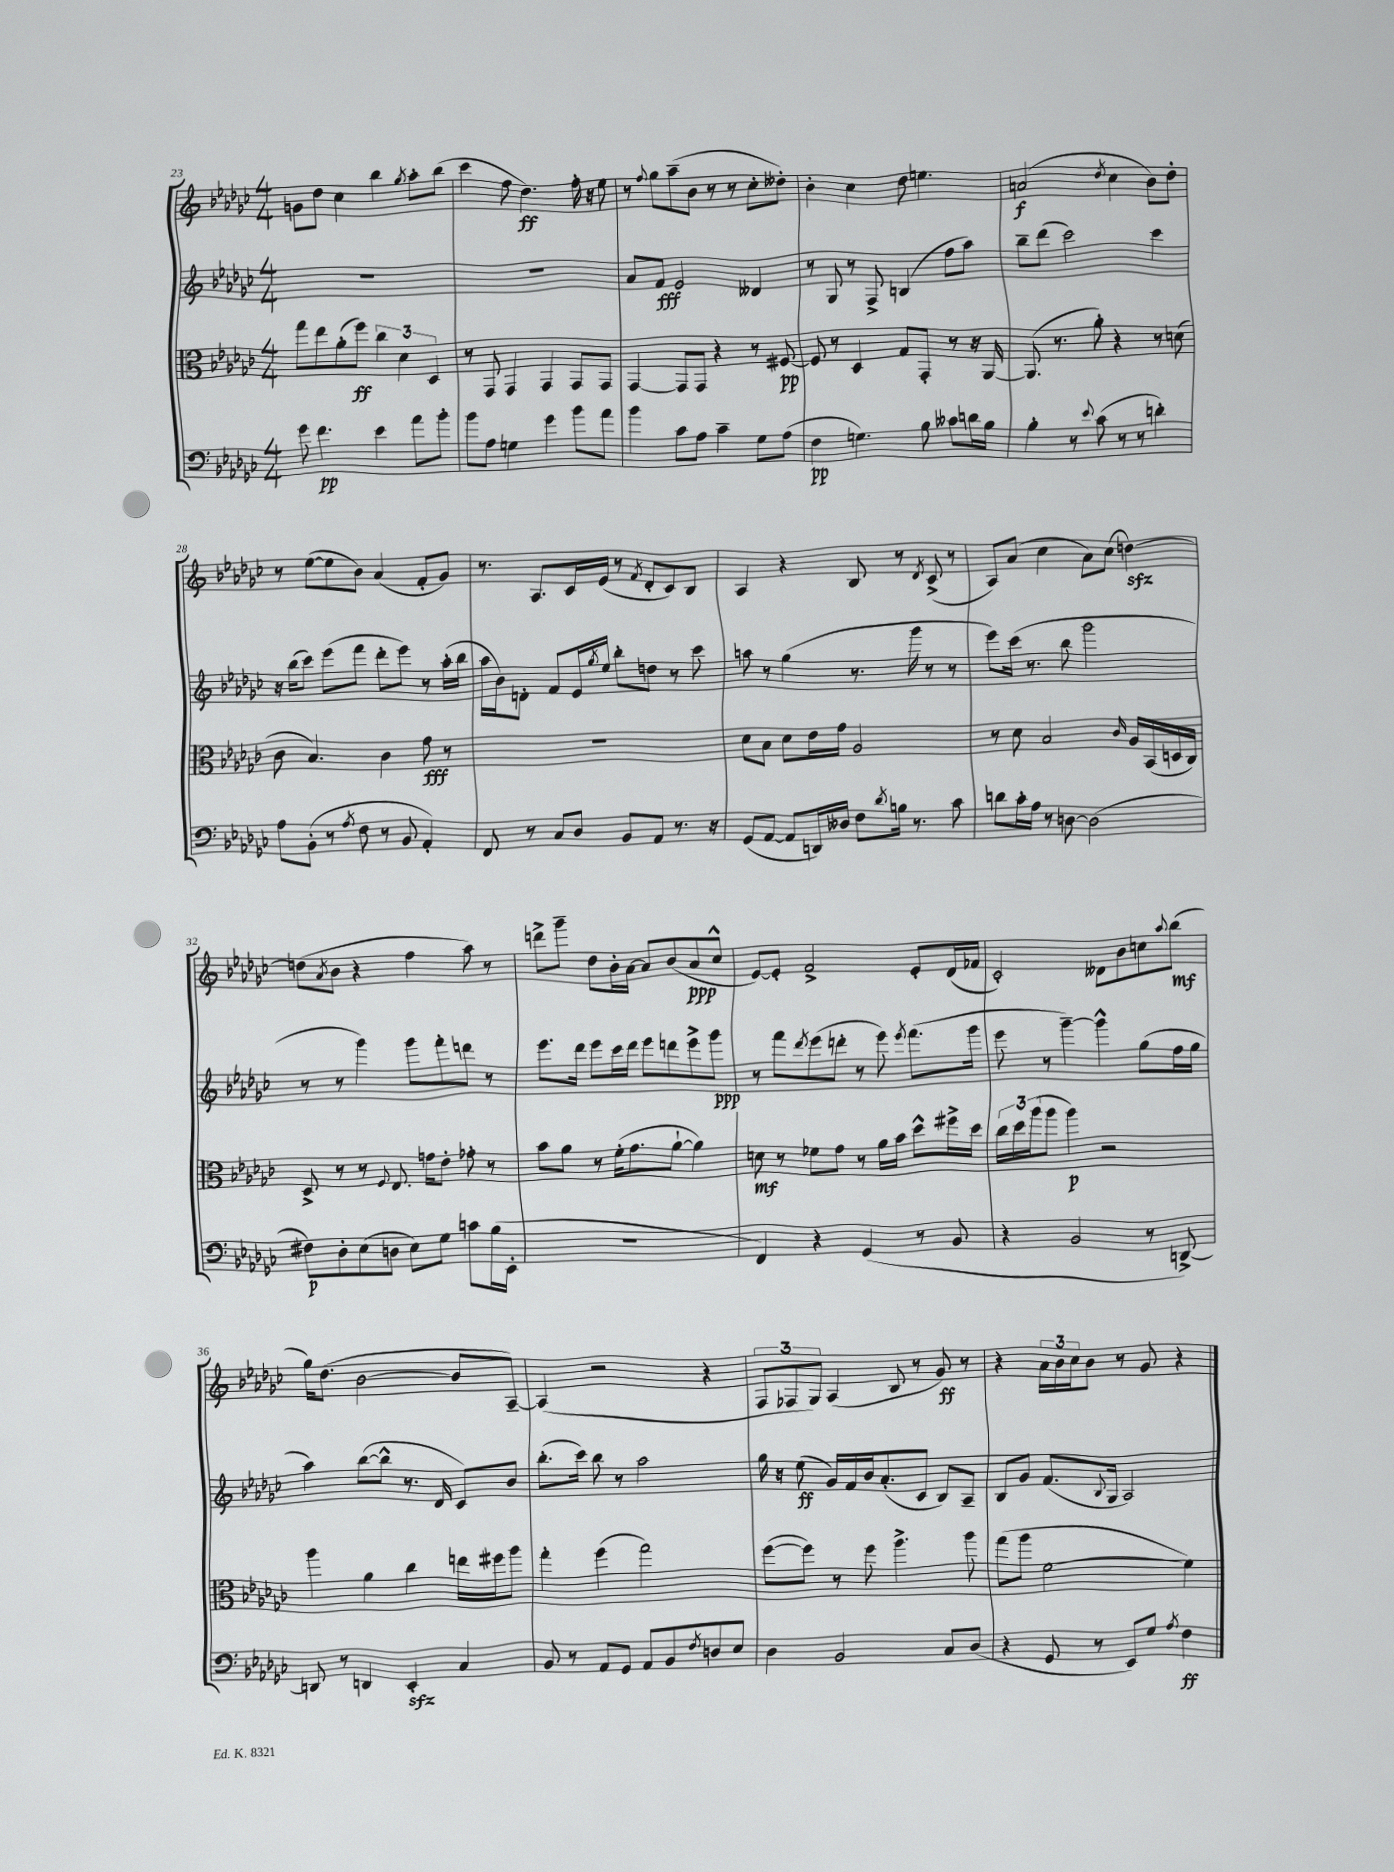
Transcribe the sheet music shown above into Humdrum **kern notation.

**kern	**kern	**kern	**kern
*staff4	*staff3	*staff2	*staff1
*clefF4	*clefC3	*clefG2	*clefG2
*k[b-e-a-d-g-c-]	*k[b-e-a-d-g-c-]	*k[b-e-a-d-g-c-]	*k[b-e-a-d-g-c-]
*M4/4	*M4/4	*M4/4	*M4/4
8g-	8gg-	1r	8g
4.f	8ee-	.	8dd-
.	(8a-'	.	4cc-
.	8ff)	.	.
4e-	6cc-	.	4bb-
.	6d-	.	.
.	.	.	8qgg-
8a-	.	.	8aa-'
.	6D-	.	.
8b-'	.	.	(8bb-
=	=	=	=
8b-	8r	1r	4ccc-
8A-	8GG-	.	.
4G	4GG-	.	8ff
.	.	.	4.dd-)
4g-	4GG-	.	.
8b-	8GG-	.	16ff'
.	.	.	16r
8a-	8GG-	.	8ee-
=	=	=	=
4b-	[4GG-	8a-	8r
.	.	.	8qqff
.	.	8f	8gg-
8c-	8GG-]	2e-	(8aa-~
8A-	8GG-	.	8b-
4c-~	4r	.	8r
.	.	.	8r
8G-	8r	4d--	8cc-'
(8A-	[8F#	.	8dd--')
=	=	=	=
4F	8F#]	8r	4b-'
.	8r	8G-	.
4.G)	4D-	8r	4cc-
.	.	8F^	.
.	8G-	(4B	8dd-
8B-	8GG-'	.	4.ee
8c--	8r	8ff	.
16d	16r	8aa-)	.
16B-	[16AA-	.	.
=	=	=	=
4B-'	(8.AA-]	8bb-~	(2a
.	.	(8ddd-	.
.	8.r	.	.
8r	.	2ccc-)	.
8qqe-	.	.	.
(8c-	8a-')	.	.
.	.	.	8qdd-
8r	4r	.	4cc-
8r	.	.	.
4d')	8r	4ccc-	8b-)
.	(8d	.	8dd-'
=	=	=	=
8A-	8c-	16r	8r
.	.	(16bb-	.
(8BB-'	4.B-)	8ccc-)	([8ee-
8r	.	(8eee-	8ee-]
8qA-	.	.	.
8F	.	8fff	8b-)
8r	4c-	8ddd-'	(4a-
8BB-	.	8eee-)	.
4AA-')	8g-	8r	8f'
.	8r	(16aa-'	8g-)
.	.	16bb-	.
=	=	=	=
8FF	1r	16aa-	8.r
.	.	16b-)	.
8r	.	8d'	.
.	.	.	8.A-
8C-	.	8f	.
8D-	.	16e-	16c-
.	.	8qgg-	.
.	.	16ee-	(16e-
8BB-	.	8bb-'	8r
.	.	.	8qf
8AA-	.	8dd	8d-'
8.r	.	8r	8c-)
.	.	8ccc-	8B-
16r	.	.	.
=	=	=	=
(8GG-	8d-	8aa	4A-
[8AA-	8B-	8r	.
8AA-]	8d-	(4gg-	4r
16DD)	16e-	.	.
16D--	16g-	.	.
8F	2A-	8.r	8B-
8qd-	.	.	.
16B	.	.	8r
8.r	.	16ggg-	.
.	.	.	8qd-
.	.	8r	(8c-^
8c-	.	8r	8r
=	=	=	=
8d	8r	8eee-)	8A-)
16c-'	8d-	(16ccc-	(8a-
16A-	.	8.r	.
8r	2B-	.	4cc-
[8D	.	8bb-	.
(2D]	.	2ggg-	8a-)
.	.	.	(8cc-
.	16qqc-	.	.
.	16A-	.	[4dd)
.	(16BB-	.	.
.	16D	.	.
.	16C-)	.	.
=	=	=	=
8F#)	8D-^	8r	(8dd]
.	.	.	8qa-
8D-'	8r	8r	8b-
(8E-	8r	4ggg-)	4r
.	8qqF	.	.
8D	8.E-	.	.
8E-)	.	8ggg-	4ff
.	16g	.	.
8G-	8e-'	8fff'	.
8c	8g-'	8ddd	8aa-)
(16B-	8r	8r	8r
16EE-'	.	.	.
=	=	=	=
1r	8b-	8.eee-	8ddd^
.	8a-	.	8ggg-~
.	.	16ddd-	.
.	8r	8eee-	8dd-
.	(16f'	16ccc-	16b-'
.	8.g-	16ddd-	[16a-
.	.	8eee-	8a-]
.	[8a-`	8ddd	(8b-
.	4a-])	8eee-^	8a-
.	.	8ggg-	8cc-^^
=	=	=	=
4FF)	8d	8r	[8e-)
.	8r	8fff	8e-']
.	.	8qddd-	.
4r	8f-	(8eee-	2f^
.	8g-	8ddd'	.
(4GG-	8r	8r	.
.	16a-	8eee-)	.
.	16b-	.	.
.	.	8qeee-	.
8r	8dd-^^	(8.fff	8e-'
8BB-	16ff#^	.	(16d-
.	16dd-	16ggg-	16f-
=	=	=	=
4r	24cc-	8eee-	2c-')
.	24dd-	.	.
.	(24aa-	.	.
.	8aa-	8r	.
2BB-	4aa-)	[4ggg-~)	.
.	2r	4ggg-^^]	8d--
.	.	.	8b-
8r	.	(8gg-	8cc
.	.	.	8qqaa-
[8DD^)	.	16ff	(8bb-
.	.	16gg-	.
=	=	=	=
8DD]	4aa-	4aa-)	16gg-)
.	.	.	(8.dd-
8r	.	.	.
4DD	4a-	([8bb-	[2b-
.	.	8bb-^^]	.
4EE-'	4cc-	8.r	.
.	.	16d-	.
4C-	16ee	8c-)	8b-]
.	16ff#	.	.
.	8aa-	8b-	[8A-~)
=	=	=	=
8BB-	4gg-'	(8.bb-'	(4A-]
8r	.	.	.
.	.	16ccc-)	.
8AA-	(4ff	8bb-	2r
8GG-	.	8r	.
8AA-	2gg-)	2aa-	.
8BB-	.	.	.
8qF	.	.	.
8D	.	.	4r
8E-	.	.	.
=	=	=	=
4D-	([8ff	16gg-	12F
.	.	16r	.
.	.	.	12F-
.	8ff])	(8ee-	.
.	.	.	12G-)
2BB-	8r	16g-)	(4A-
.	.	16f	.
.	8ff	16b-	.
.	.	(8.a-'	.
.	4.aa-^	.	8B-
.	.	8c-	8r
8C-	.	8B-)	8g-)
(8D-	8aa-	8A-~	8r
=	=	=	=
4r	(8gg-	8B-	4r
.	8aa-	8g-	.
8GG-	[2f	(8.f	24a-
.	.	.	24b-
.	.	.	24cc-
8r	.	.	8b-
.	.	8qqB-	.
.	.	16G-	.
8EE-)	.	2A-)	8r
8G-	.	.	8g-
8qA-	.	.	.
4F	4f])	.	4r
==	==	==	==
*-	*-	*-	*-
